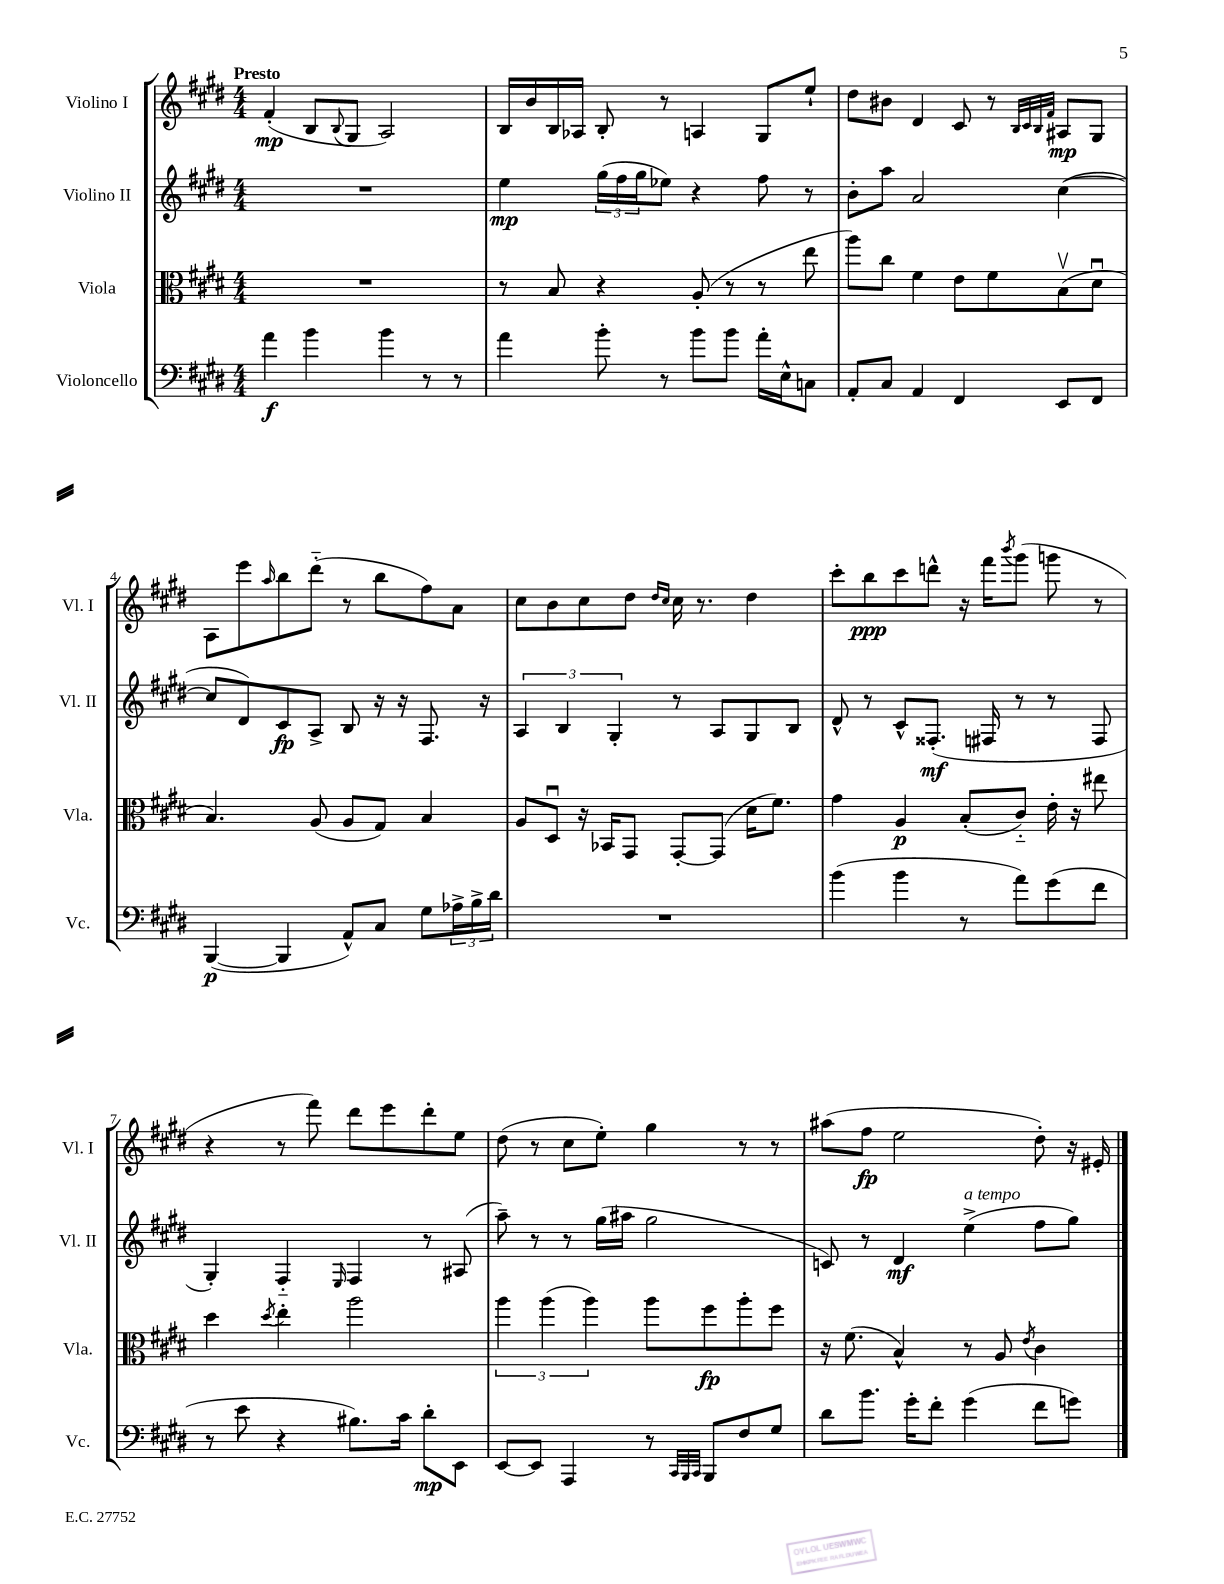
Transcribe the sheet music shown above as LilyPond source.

<<
\new StaffGroup <<
\new Staff = "s0" \with { instrumentName = "Violino I" shortInstrumentName = "Vl. I" } {
    \clef treble \key e \major \numericTimeSignature \time 4/4 \tempo "Presto"
    fis'4-.\mp( b8 \appoggiatura { b8 } gis8 a2) |
    b16 b'16 b16 aes16 b8-. r8 a4 gis8 e''8-! |
    dis''8 bis'8 dis'4 cis'8 r8 \grace { b32 cis'32 b32 fis'32 } ais8\mp gis8 |
    a8 e'''8 \grace { a''16 } b''8 dis'''8-_( r8 b''8 fis''8) a'8 |
    cis''8 b'8 cis''8 dis''8 \grace { dis''16 cis''16 } cis''16 r8. dis''4 |
    cis'''8-. b''8\ppp cis'''8 d'''8-^ r16 fis'''16 \acciaccatura { b'''8 } gis'''8( g'''8 r8 |
    r4 r8 fis'''8) dis'''8 e'''8 dis'''8-. e''8 |
    dis''8( r8 cis''8 e''8-.) gis''4 r8 r8 |
    ais''8( fis''8\fp e''2 dis''8-.) r16 eis'16-. \bar "|." |
}
\new Staff = "s1" \with { instrumentName = "Violino II" shortInstrumentName = "Vl. II" } {
    \clef treble \key e \major \numericTimeSignature \time 4/4
    R1 |
    e''4\mp \tuplet 3/2 { gis''16( fis''16 gis''16 } ees''8) r4 fis''8 r8 |
    b'8-. a''8 a'2 cis''4~( |
    cis''8 dis'8) cis'8\fp a8-> b8 r16 r16 fis8. r16 |
    \tuplet 3/2 { a4 b4 gis4-. } r8 a8 gis8 b8 |
    dis'8-^ r8 cis'8-^ fisis8.-.\mf( fis16 r8 r8 fis8 |
    gis4-.) fis4-_ \grace { e16 } fis4 r8 ais8( |
    a''8--) r8 r8 gis''16( ais''16 gis''2 |
    c'8) r8 dis'4\mf e''4->^\markup { \italic "a tempo" }( fis''8 gis''8) \bar "|." |
}
\new Staff = "s2" \with { instrumentName = "Viola" shortInstrumentName = "Vla." } {
    \clef alto \key e \major \numericTimeSignature \time 4/4
    R1 |
    r8 b8 r4 a8-.( r8 r8 e''8 |
    a''8) cis''8 fis'4 e'8 fis'8 b8\upbow( dis'8\downbow |
    b4.) a8( a8 gis8) b4 |
    a8 dis8\downbow r16 bes,16 gis,8 gis,8~-. gis,8( dis'16 fis'8.) |
    gis'4 a4\p b8-.( cis'8-_) e'16-. r16 eis''8 |
    dis''4 \acciaccatura { dis''8 } e''4-. a''2 |
    \tuplet 3/2 { a''4 a''4( a''4) } a''8 fis''8\fp a''8-. fis''8 |
    r16 fis'8.( b4-^) r8 a8 \acciaccatura { e'8 } cis'4 \bar "|." |
}
\new Staff = "s3" \with { instrumentName = "Violoncello" shortInstrumentName = "Vc." } {
    \clef bass \key e \major \numericTimeSignature \time 4/4
    a'4\f b'4 b'4 r8 r8 |
    a'4 b'8-. r8 b'8 b'8 a'16-. e16-^ c8 |
    a,8-. cis8 a,4 fis,4 e,8 fis,8 |
    b,,4~\p( b,,4 a,8-^) cis8 gis8 \tuplet 3/2 { aes16-> b16-> dis'16 } |
    R1 |
    b'4( b'4 r8 a'8) gis'8( fis'8 |
    r8 e'8 r4 bis8.) cis'16 dis'8-.\mp e,8 |
    e,8~ e,8 a,,4 r8 \grace { cis,32 b,,32 cis,32 } b,,8 fis8 gis8 |
    dis'8 b'8. gis'16-. fis'8-. gis'4( fis'8 g'8) \bar "|." |
}
>>
>>
